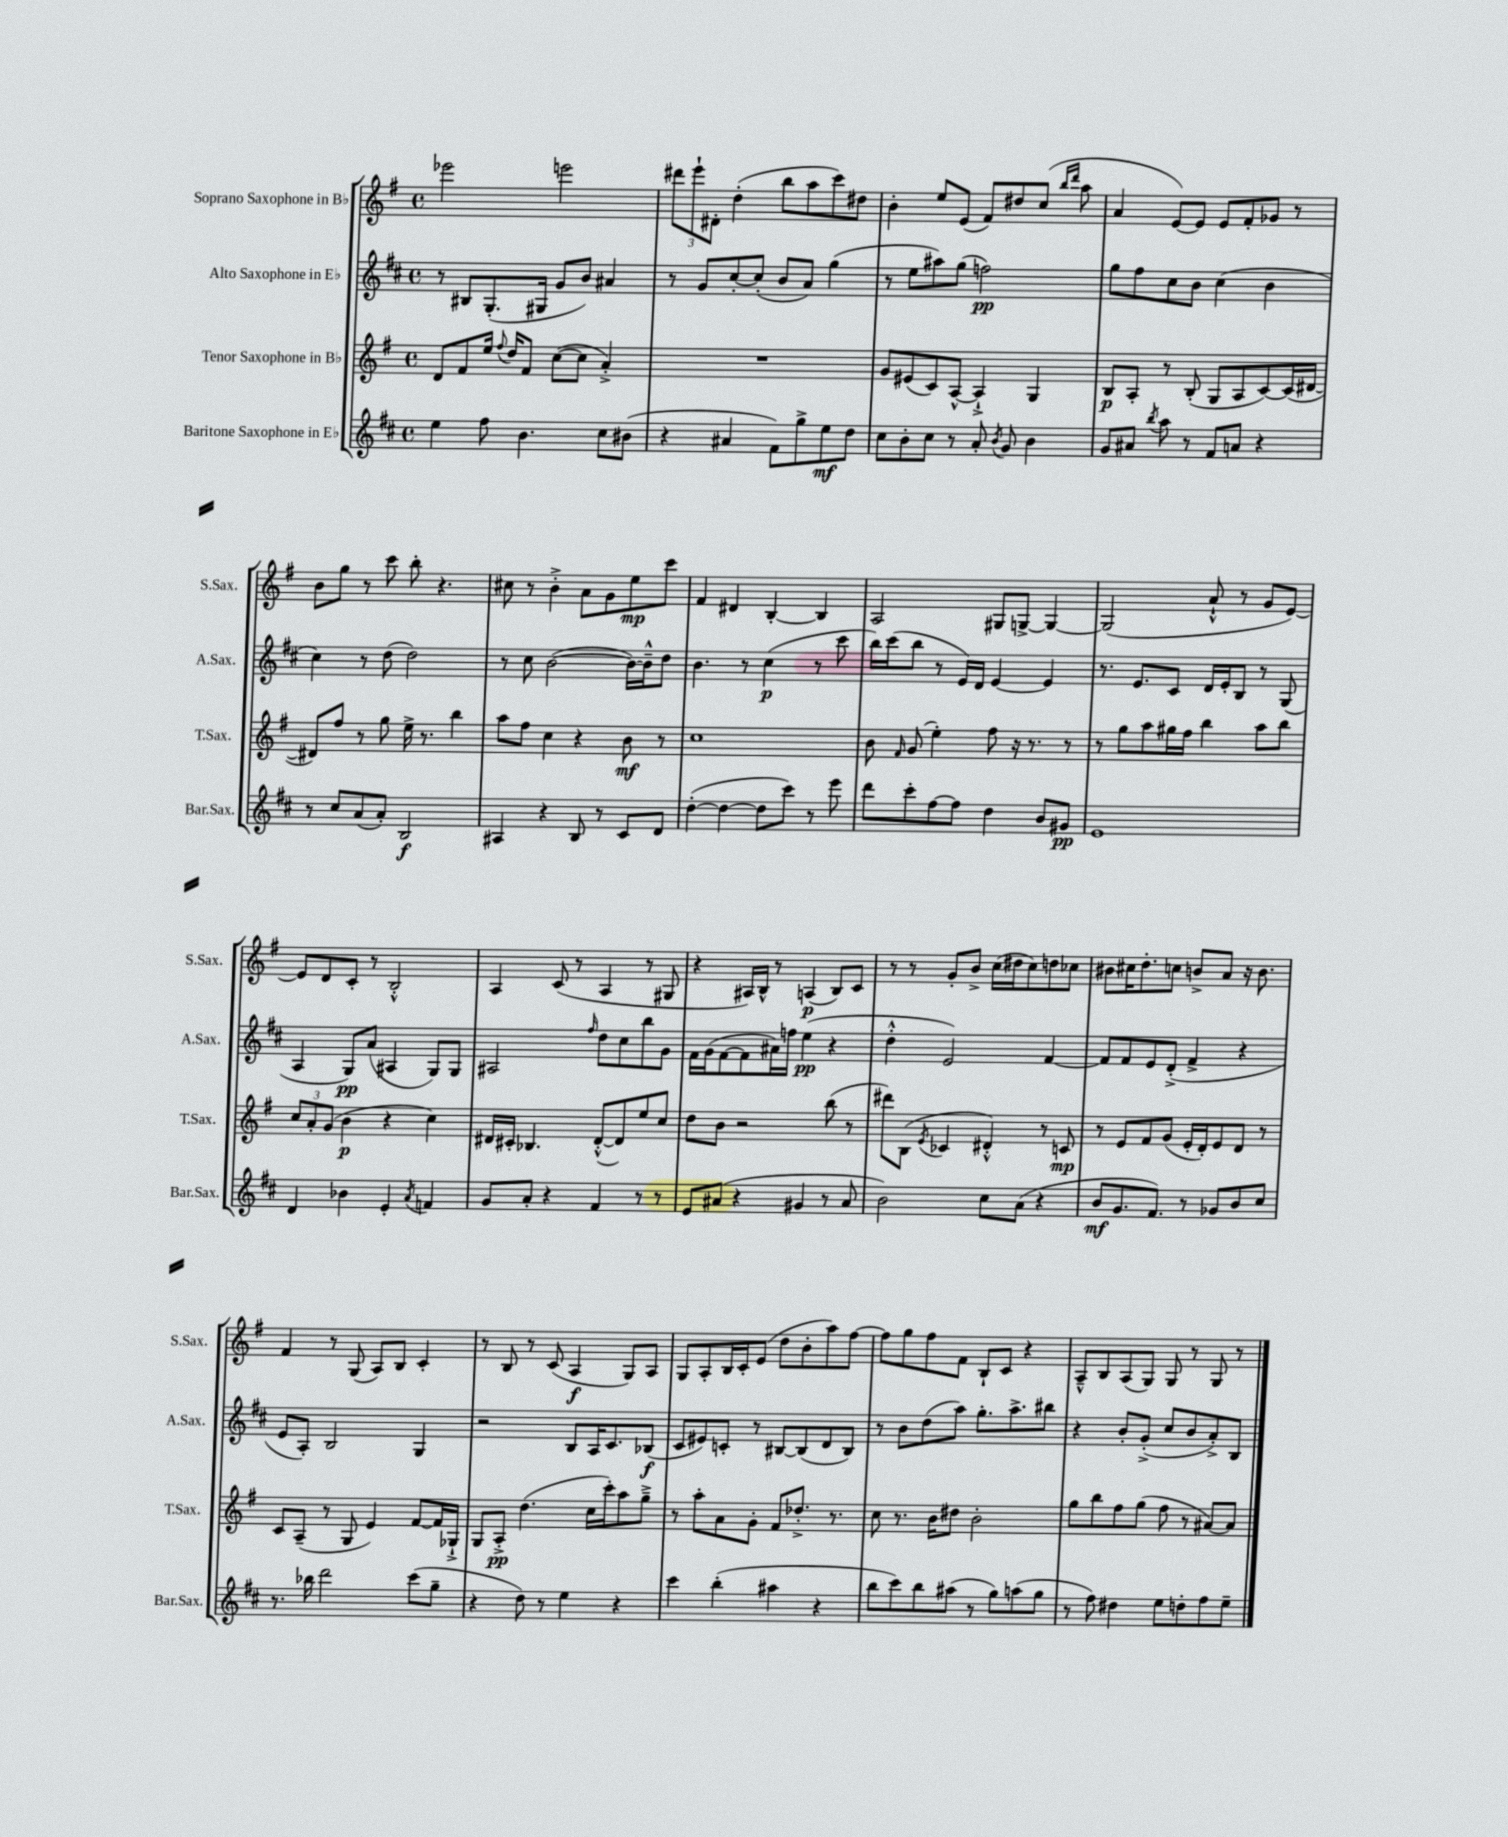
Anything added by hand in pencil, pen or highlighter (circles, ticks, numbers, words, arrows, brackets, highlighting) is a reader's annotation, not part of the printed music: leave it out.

**kern	**dynam	**kern	**dynam	**kern	**dynam	**kern	**dynam
*part4	*part4	*part3	*part3	*part2	*part2	*part1	*part1
*staff4	*staff4	*staff3	*staff3	*staff2	*staff2	*staff1	*staff1
*I"Baritone Saxophone in E♭	*	*I"Tenor Saxophone in B♭	*	*I"Alto Saxophone in E♭	*	*I"Soprano Saxophone in B♭	*
*I'Bar.Sax.	*	*I'T.Sax.	*	*I'A.Sax.	*	*I'S.Sax.	*
*clefG2	*	*clefG2	*	*clefG2	*	*clefG2	*
*k[f#c#]	*	*k[f#]	*	*k[f#c#]	*	*k[f#]	*
*M4/4	*	*M4/4	*	*M4/4	*	*M4/4	*
*met(c)	*	*met(c)	*	*met(c)	*	*met(c)	*
=9	=9	=9	=9	=9	=9	=9	=9
4ee\	.	8d/L	.	8r	.	2eee-X\	.
.	.	8f#/	.	8B#X/L	.	.	.
8ff#\	.	16ee/Jk	.	(8.G'/	.	.	.
.	.	8qqff#/	.	.	.	.	.
.	.	16dd/KL	.	.	.	.	.
4.b\	.	8f#/J	.	.	.	.	.
.	.	.	.	16G#X/Jk	.	.	.
.	.	([8cc\L	.	8g/L	.	2eeen\	.
.	.	8cc\J]	.	8b/J)	.	.	.
8cc#\L	.	4a'^/)	.	4a#X/	.	.	.
(8b#X\J	.	.	.	.	.	.	.
=10	=10	=10	=10	=10	=10	=10	=10
4r	.	1r	.	8r	.	12ddd#X\L	.
.	.	.	.	.	.	12eee`\	.
.	.	.	.	8g/L	.	.	.
.	.	.	.	.	.	12d#X'\J	.
4a#X/	.	.	.	[8cc#'/	.	(4dd'\	.
.	.	.	.	(8cc#'/J]	.	.	.
8f#\L)	.	.	.	8b/L	.	8bb\L	.
8gg^\	.	.	.	8a/J)	.	8aa\	.
8ee\	mf	.	.	(4gg\	.	8ccc\)	.
8dd\J	.	.	.	.	.	8dd#X\J	.
=11	=11	=11	=11	=11	=11	=11	=11
8cc#\L	.	8g/L	.	8r	.	4b'\	.
8b'\	.	(8e#X/	.	8ee\L	.	.	.
8cc#\J	.	8c/)	.	8aa#X\)	.	8ee/L	.
8r	.	[8A^^/J	.	(8gg\J	.	(8e/J	.
8a'/	.	4A`^/]	.	2ffn\)	pp	8f#/L)	.
8qb/	.	.	.	.	.	.	.
8g/	.	.	.	.	.	8dd#X/	.
4b\	.	4G/	.	.	.	(8cc/J	.
.	.	.	.	.	.	16qqbb/LL	.
.	.	.	.	.	.	16qqddd/JJ	.
.	.	.	.	.	.	8aa\	.
=12	=12	=12	=12	=12	=12	=12	=12
8g/L	.	8B/L	p	8gg\L	.	4a/	.
8a#X/J	.	8A'/J	.	8ff#\	.	.	.
8qbb/	.	.	.	.	.	.	.
8aa\	.	8r	.	8cc#\	.	[8e/L)	.
8r	.	(8B'/	.	8b\J	.	8e/J]	.
8f#/L	.	8G/L	.	(4cc#\	.	8e/L	.
8an/J	.	8A/	.	.	.	8f#'/	.
4r	.	[8c/)	.	4b\	.	8g-X/J	.
.	.	(16c/L]	.	.	.	8r	.
.	.	[16d#X/JJ	.	.	.	.	.
!!LO:LB:g=z
=13	=13	=13	=13	=13	=13	=13	=13
8r	.	8d#X/L])	.	4cc#\)	.	8b\L	.
8cc#/L	.	8ff#/J	.	.	.	8gg\J	.
(8a/	.	8r	.	8r	.	8r	.
8a'/J)	.	8gg\	.	(8dd\	.	8ccc\	.
2B/	f	16ee^\	.	2dd\)	.	8bb'\	.
.	.	8.r	.	.	.	.	.
.	.	.	.	.	.	4.r	.
.	.	4bb\	.	.	.	.	.
=14	=14	=14	=14	=14	=14	=14	=14
4A#X/	.	8aa\L	.	8r	.	8cc#X\	.
.	.	8ff#\J	.	8cc#\	.	8r	.
4r	.	4cc\	.	([2b\	.	4b'^\	.
8B/	.	4r	.	.	.	8a\L	.
8r	.	.	.	.	.	8g\	.
8c#/L	.	8b\	mf	16b\LL_)	.	8ee\	mp
.	.	.	.	16b~^^\J]	.	.	.
8d/J	.	8r	.	8dd\J	.	8ccc\J	.
=15	=15	=15	=15	=15	=15	=15	=15
([4dd'\	.	1cc	.	4.b\	.	4f#/	.
4dd\_	.	.	.	.	.	4d#X/	.
.	.	.	.	8r	.	.	.
8dd\L]	.	.	.	(4cc#\	p	[4B'/	.
8ccc#\J)	.	.	.	.	.	.	.
8r	.	.	.	8r	.	4B/]	.
8eee\	.	.	.	8ccc#\	.	.	.
=16	=16	=16	=16	=16	=16	=16	=16
8ddd\L	.	8b\	.	16bb\LL)	.	2A/	.
.	.	.	.	(16ccc#\J	.	.	.
.	.	16qqf#/	.	.	.	.	.
8ccc#'\	.	(8g/	.	8bb\J	.	.	.
[8ff#\	.	4ee'\)	.	8r	.	.	.
8ff#\J]	.	.	.	16e/LL)	.	.	.
.	.	.	.	16d/JJ	.	.	.
4dd\	.	8ff#\	.	[4e/	.	8G#X/L	.
.	.	16r	.	.	.	[8Gn^/J	.
.	.	8.r	.	.	.	.	.
8b/L	.	.	.	4e/]	.	4G/_	.
8g#X/J	pp	8r	.	.	.	.	.
=17	=17	=17	=17	=17	=17	=17	=17
1e	.	8r	.	8.r	.	(2G/]	.
.	.	8gg\L	.	.	.	.	.
.	.	.	.	8.e/L	.	.	.
.	.	8aa\	.	.	.	.	.
.	.	16gg#X\L	.	8c#/J	.	.	.
.	.	16ff#\JJ	.	.	.	.	.
.	.	4bb\	.	16d/LL	.	8a`^^/	.
.	.	.	.	16e'/J	.	.	.
.	.	.	.	8B/J	.	8r	.
.	.	8aa\L	.	8r	.	8g/L	.
.	.	8bb\J	.	(8G/	.	[8e/J)	.
!!LO:LB:g=z
=18	=18	=18	=18	=18	=18	=18	=18
4d/	.	12cc/L	.	4A/	.	8e/L]	.
.	.	12a'/	.	.	.	.	.
.	.	.	.	.	.	8d/	.
.	.	(12g/J	.	.	.	.	.
4b-X\	.	4b\	p	8G/L)	pp	8c'/J	.
.	.	.	.	(8a/J	.	8r	.
4e'/	.	4r	.	4A#X/	.	2B'^^/	.
8qa/	.	.	.	.	.	.	.
4fn/	.	4cc\)	.	8G/L)	.	.	.
.	.	.	.	8G/J	.	.	.
=19	=19	=19	=19	=19	=19	=19	=19
8g/L	.	16d#X/LL	.	2A#X/	.	4A/	.
.	.	16c#X'/JJ	.	.	.	.	.
8a'/J	.	4.B-X/	.	.	.	.	.
4r	.	.	.	.	.	(8c/	.
.	.	.	.	.	.	8r	.
.	.	.	.	16qqff#/	.	.	.
4f#/	.	([8d#'^^/L	.	8dd\L	.	4A/	.
.	.	8d#/])	.	8cc#\	.	.	.
8r	.	8ee/	.	8bb\	.	8r	.
8r	.	8cc/J	.	8g\J	.	8G#X/	.
=20	=20	=20	=20	=20	=20	=20	=20
8e/L	.	8dd\L	.	16f#\LL	.	4r	.
.	.	.	.	(16g\J	.	.	.
(8a#X/J	.	8b\J	.	[8f#\	.	.	.
4r	.	2r	.	8f#\]	.	16A#X/LL)	.
.	.	.	.	.	.	16B^^/JJ	.
.	.	.	.	16a#X\L)	.	8r	.
.	.	.	.	16ffn\JJ	.	.	.
4g#X/	.	.	.	(4ee\	pp	(4An/	p
8r	.	(8bb\	.	4r	.	8B/L)	.
8a#/	.	8r	.	.	.	8c/J	.
=21	=21	=21	=21	=21	=21	=21	=21
2b\)	.	8ddd#X\L)	.	4dd'^^\	.	8r	.
.	.	(8B\J	.	.	.	8r	.
.	.	8qe/	.	.	.	.	.
.	.	4c-X/	.	2e/)	.	8g'/L	.
.	.	.	.	.	.	8b^/J	.
8cc#\L	.	4d#X'^^/)	.	.	.	(16cc\LL	.
.	.	.	.	.	.	16dd#X\J	.
(8a\J	.	.	.	.	.	8cc\)	.
4r	.	8r	.	[4f#/	.	8ddn\	.
.	.	8cn/	mp	.	.	8cc-X\J	.
=22	=22	=22	=22	=22	=22	=22	=22
8b/L	mf	8r	.	8f#/L]	.	8b#X\L	.
8.g/	.	8e/L	.	8f#/	.	16cc#X\K	.
.	.	.	.	.	.	8.dd'\	.
.	.	8f#/	.	8e/	.	.	.
8.f#/J)	.	.	.	.	.	.	.
.	.	(8g/J	.	(8d'^/J	.	8ccn\J	.
8r	.	16e'/LL	.	4f#^/	.	8bn^/L	.
.	.	16d'/J)	.	.	.	.	.
8g-X/L	.	8e/	.	.	.	8a/J	.
8b/	.	8d/J	.	4r	.	16r	.
.	.	.	.	.	.	8.b\	.
8cc#/J	.	8r	.	.	.	.	.
!!LO:LB:g=z
=23	=23	=23	=23	=23	=23	=23	=23
8.r	.	8c/L	.	8e/L	.	4f#/	.
.	.	(8A~/J	.	8A'/J)	.	.	.
16bb-X\	.	.	.	.	.	.	.
2ddd\	.	8r	.	2B/	.	8r	.
.	.	8G/	.	.	.	(8G/	.
.	.	4e/)	.	.	.	8A/L)	.
.	.	.	.	.	.	8B/J	.
(8ccc#\L	.	[8f#/L	.	4G/	.	4c'/	.
8gg~\J	.	16f#/L]	.	.	.	.	.
.	.	16G-X`^/JJ	.	.	.	.	.
=24	=24	=24	=24	=24	=24	=24	=24
4r	.	8G/L	.	2r	.	8r	.
.	.	8A'^/J	pp	.	.	8B/	.
8dd\)	.	(4.dd\	.	.	.	8r	.
8r	.	.	.	.	.	(8c/	.
4ee\	.	.	.	8B/L	.	4A/	f
.	.	16cc\LL	.	16A/K	.	.	.
.	.	16ccc'\J)	.	8.c#/	.	.	.
4r	.	8aa\	.	.	.	8G/L)	.
.	.	8gg~^\J	.	(8B-X/J	f	8A/J	.
=25	=25	=25	=25	=25	=25	=25	=25
4ccc#\	.	8r	.	8c#/L	.	8G/L	.
.	.	8aa'\L	.	8e#X/)	.	8A'/	.
(4bb'\	.	8a\	.	8cn'/J	.	16B/L	.
.	.	.	.	.	.	16c'/J	.
.	.	8g'\J	.	8r	.	(8e/J	.
4aa#X\	.	8f#/L	.	[8B#X/L	.	8dd\L	.
.	.	8.dd-X'^/J	.	(8B#/]	.	8b'\	.
4r	.	.	.	8d/	.	8aa\)	.
.	.	8.r	.	.	.	.	.
.	.	.	.	8B#/J)	.	[8ff#\J	.
=26	=26	=26	=26	=26	=26	=26	=26
8bb\L	.	8cc\	.	8r	.	8ff#\L]	.
8ccc#\)	.	8.r	.	8b\L	.	8gg\	.
8bb\	.	.	.	(8dd\	.	8ff#\	.
.	.	16b\KL	.	.	.	.	.
(8aa#X\J	.	8dd#X\J	.	8aa\J)	.	8f#\J	.
8r	.	2b'\	.	8.gg'\L	.	8B`/L	.
8gg\L)	.	.	.	.	.	8c/J	.
.	.	.	.	8.aa^\	.	.	.
(8aan\	.	.	.	.	.	4r	.
8gg\J	.	.	.	8bb#X\J	.	.	.
=27	=27	=27	=27	=27	=27	=27	=27
8r	.	8gg\L	.	4r	.	8A~^^/L	.
8ff#\)	.	8bb\	.	.	.	8B/	.
4dd#X\	.	8ff#\	.	8b'/L	.	(8A/	.
.	.	(8gg\J	.	(8g'^/J	.	8G/J)	.
8ee\L	.	8ff#\	.	8cc#/L	.	8G/	.
8ddn'\	.	8r	.	8b/	.	8r	.
8ff#\	.	[8a#X/L)	.	8a'^/)	.	8G/	.
8ee~\J	.	8a#/J]	.	8B/J	.	8r	.
==	==	==	==	==	==	==	==
*-	*-	*-	*-	*-	*-	*-	*-
